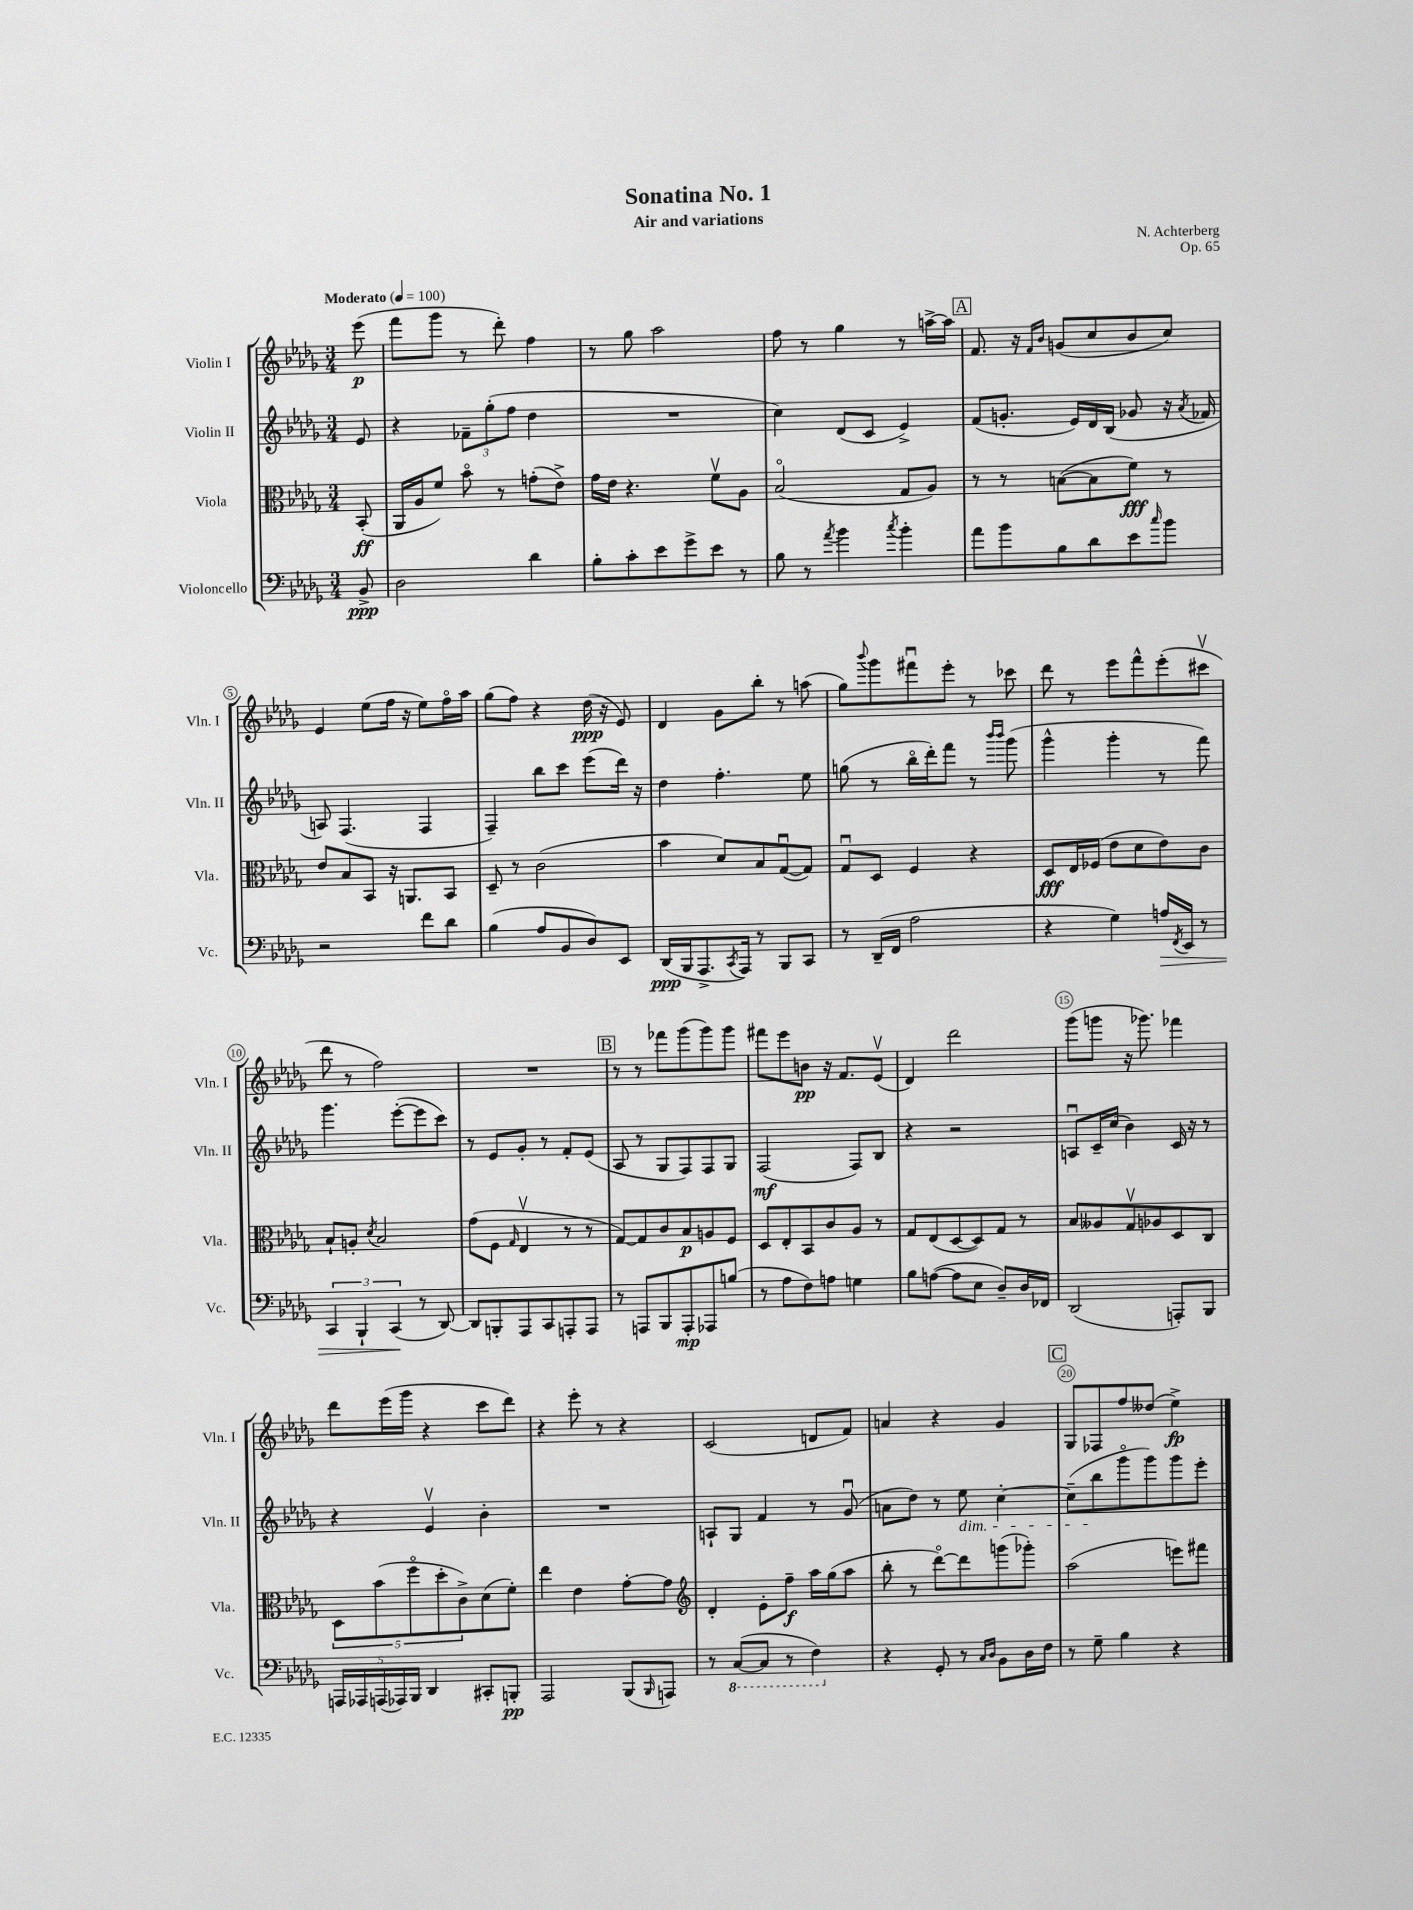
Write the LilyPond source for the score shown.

\header { title = "Sonatina No. 1" composer = "N. Achterberg" subtitle = "Air and variations" opus = "Op. 65" }
<<
\new StaffGroup <<
\new Staff = "s0" \with { instrumentName = "Violin I" shortInstrumentName = "Vln. I" } {
    \clef treble \key des \major \numericTimeSignature \time 3/4 \partial 8 \tempo "Moderato" 4 = 100
    ees'''8\p( |
    f'''8 ges'''8 r8 des'''8-.) f''4 |
    r8 ges''8 aes''2 |
    f''8 r8 ges''4 r8 a''16~-> a''16 |
    \mark \markup { \box "A" } f'8. r16 \grace { f'16 bes'16 } g'8( c''8 bes'8 c''8) |
    ees'4 ees''8( f''16 r16 ees''8) f''16\flageolet aes''16 |
    ges''8( f''8) r4 des''16\ppp( r16 ees'8) |
    des'4 ges'8 bes''8-. r8 a''8( |
    ges''8) \appoggiatura { bes'''8 } ges'''8 fis'''8\downbow ees'''8-. r8 ces'''8 |
    des'''8 r8 ees'''8 f'''8-^ ees'''8-.( cis'''8\upbow |
    des'''8 r8 f''2) |
    R2. |
    \mark \markup { \box "B" } r8 r8 fes'''8 ges'''8( ges'''8) ges'''8 |
    fis'''8 ees'''8 b'8\pp r16 f'8. ees'8\upbow( |
    des'4) des'''2 |
    ges'''8( g'''8 r16 ges'''8.) fes'''4 |
    des'''8 ees'''16( ges'''16 r4 c'''8 des'''8) |
    r4 ees'''8-. r8 r4 |
    c'2( d'8 f'8) |
    a'4 r4 ges'4 |
    \mark \markup { \box "C" } ges8 fes8 f''8 deses''8( ees''4->\fp) \bar "|." |
}
\new Staff = "s1" \with { instrumentName = "Violin II" shortInstrumentName = "Vln. II" } {
    \clef treble \key des \major \numericTimeSignature \time 3/4 \partial 8
    ees'8 |
    r4 \tuplet 3/2 { fes'8-- ges''8-.( f''8 } des''4 |
    R2. |
    c''4) des'8( c'8 ees'4->) |
    \mark \markup { \box "A" } f'8( g'8.-. ees'16) des'16 bes16( ges'8 r16 \acciaccatura { aes'8 } fes'16 |
    a8) f4.( f4 |
    f4--) bes''8 c'''8 ees'''8( des'''16) r16 |
    des''4 f''4.-. ees''8 |
    g''8( r8 bes''16\flageolet des'''16-.) f'''8 r8 \grace { bes'''16 bes'''16 } ges'''8( |
    ges'''4-^ ges'''4-. r8 f'''8) |
    ges'''4. ees'''8~-.( ees'''8 c'''8) |
    r8 ees'8 ges'8-. r8 f'8-. ees'8( |
    \mark \markup { \box "B" } aes8 r8 ges8 f8) f8 ges8 |
    f2\mf( f8) bes8 |
    r4 r2 |
    a8\downbow c'16-- c''16( bes'4) c'16 r16 r8 |
    r4 ees'4\upbow bes'4-. |
    R2. |
    a8-! ges8 f'4 r8 ges'8\downbow( |
    a'8 des''8) r8 ees''8\dim c''4~-. |
    \mark \markup { \box "C" } c''8--( bes''8\! ges'''8\flageolet ges'''8) ges'''8 ees'''8-. \bar "|." |
}
\new Staff = "s2" \with { instrumentName = "Viola" shortInstrumentName = "Vla." } {
    \clef alto \key des \major \numericTimeSignature \time 3/4 \partial 8
    bes,8-.\ff( |
    aes,16 aes16 f'8) bes'8\flageolet r8 g'8-.( ees'8->) |
    ges'16 ees'16 r4. f'8\upbow aes8 |
    bes2\flageolet( ges8 aes8) |
    \mark \markup { \box "A" } r8 r8 b8~( b8 f'8\fff) r8 |
    ees'8 bes8 bes,8 r16 a,8. bes,8 |
    des8-- r8 c'2( |
    bes'4 des'8) bes8 ges8~\downbow( ges8) |
    ges8\downbow des8 f4 r4 |
    des8\fff ees16 fes16( ees'8 des'8 ees'8) c'8 |
    bes8-! a8-. \acciaccatura { des'8 } bes2 |
    ges'8( f8 \grace { ges16 } ees4\upbow r8 r8 |
    \mark \markup { \box "B" } ges8~) ges8 c'8 bes8\p a8 f8 |
    des8 ees8-. bes,8 c'8 aes8 r8 |
    ges8 ees8( des8~ des8) ges8 r8 |
    bes8 aeses8 ges8\upbow aes8 des8 c8 |
    \tuplet 5/4 { des8 bes'8( f''8\flageolet des''8-. c'8->) } des'8( f'8-.) |
    ees''4 ees'4 ges'8~-. ges'8 |
    \clef treble des'4-. ees'8-. f''8--\f aes''16 ges''16( aes''8 |
    bes''8-. r8 des'''8~\flageolet) des'''8 g'''8( ges'''8-.) |
    \mark \markup { \box "C" } aes''2( e'''8) fis'''8 \bar "|." |
}
\new Staff = "s3" \with { instrumentName = "Violoncello" shortInstrumentName = "Vc." } {
    \clef bass \key des \major \numericTimeSignature \time 3/4 \partial 8
    bes,8->\ppp |
    des2 des'4 |
    bes8-. c'8-. ees'8 ges'8-> ees'8 r8 |
    bes8 r8 \acciaccatura { aes'8 } bes'4 \acciaccatura { c''8 } bes'4-. |
    \mark \markup { \box "A" } aes'8 bes'8 bes8 des'8 ees'8 \grace { c''16 } bes'8 |
    r2 f'8 des'8 |
    bes4( aes8 bes,8 des8) ees,8 |
    des,16\ppp( bes,,16 aes,,8.-> \acciaccatura { c,8 } aes,,16) r8 bes,,8 c,8 |
    r8 des,16--( f,16 aes2 |
    r4 ges4) a16\> \acciaccatura { f,8 } ees,16 r8 |
    \tuplet 3/2 { c,4 bes,,4-! c,4\!( } r8 des,8~) |
    des,8 b,,8-. aes,,8 c,8 a,,8-. a,,8 |
    \mark \markup { \box "B" } r8 a,,8 bes,,8 a,,8-.\mp aes,,8 b8( |
    r8 aes8 f8) a8 g4 |
    bes8 a8~( a8 ees8 des8--) des16 fes,16 |
    des,2( a,,8-.) bes,,8 |
    \tuplet 5/4 { a,,16 aes,,16 a,,16( aes,,16) bes,,16 } des,4 cis,8-. b,,8-.\pp |
    aes,,2 bes,,8( \grace { bes,,16 } a,,8) |
    r8 \ottava #-1 c,8~( c,8 r8 f,4) \ottava #0 |
    r4 ges,8-. r8 \grace { c16 des16 } bes,8 des16 f16 |
    \mark \markup { \box "C" } r8 ges8-- bes4 r4 \bar "|." |
}
>>
>>
\layout { \context { \Score \override BarNumber.break-visibility = ##(#f #t #t) barNumberVisibility = #(every-nth-bar-number-visible 5) \override BarNumber.stencil = #(make-stencil-circler 0.1 0.3 ly:text-interface::print) } }
